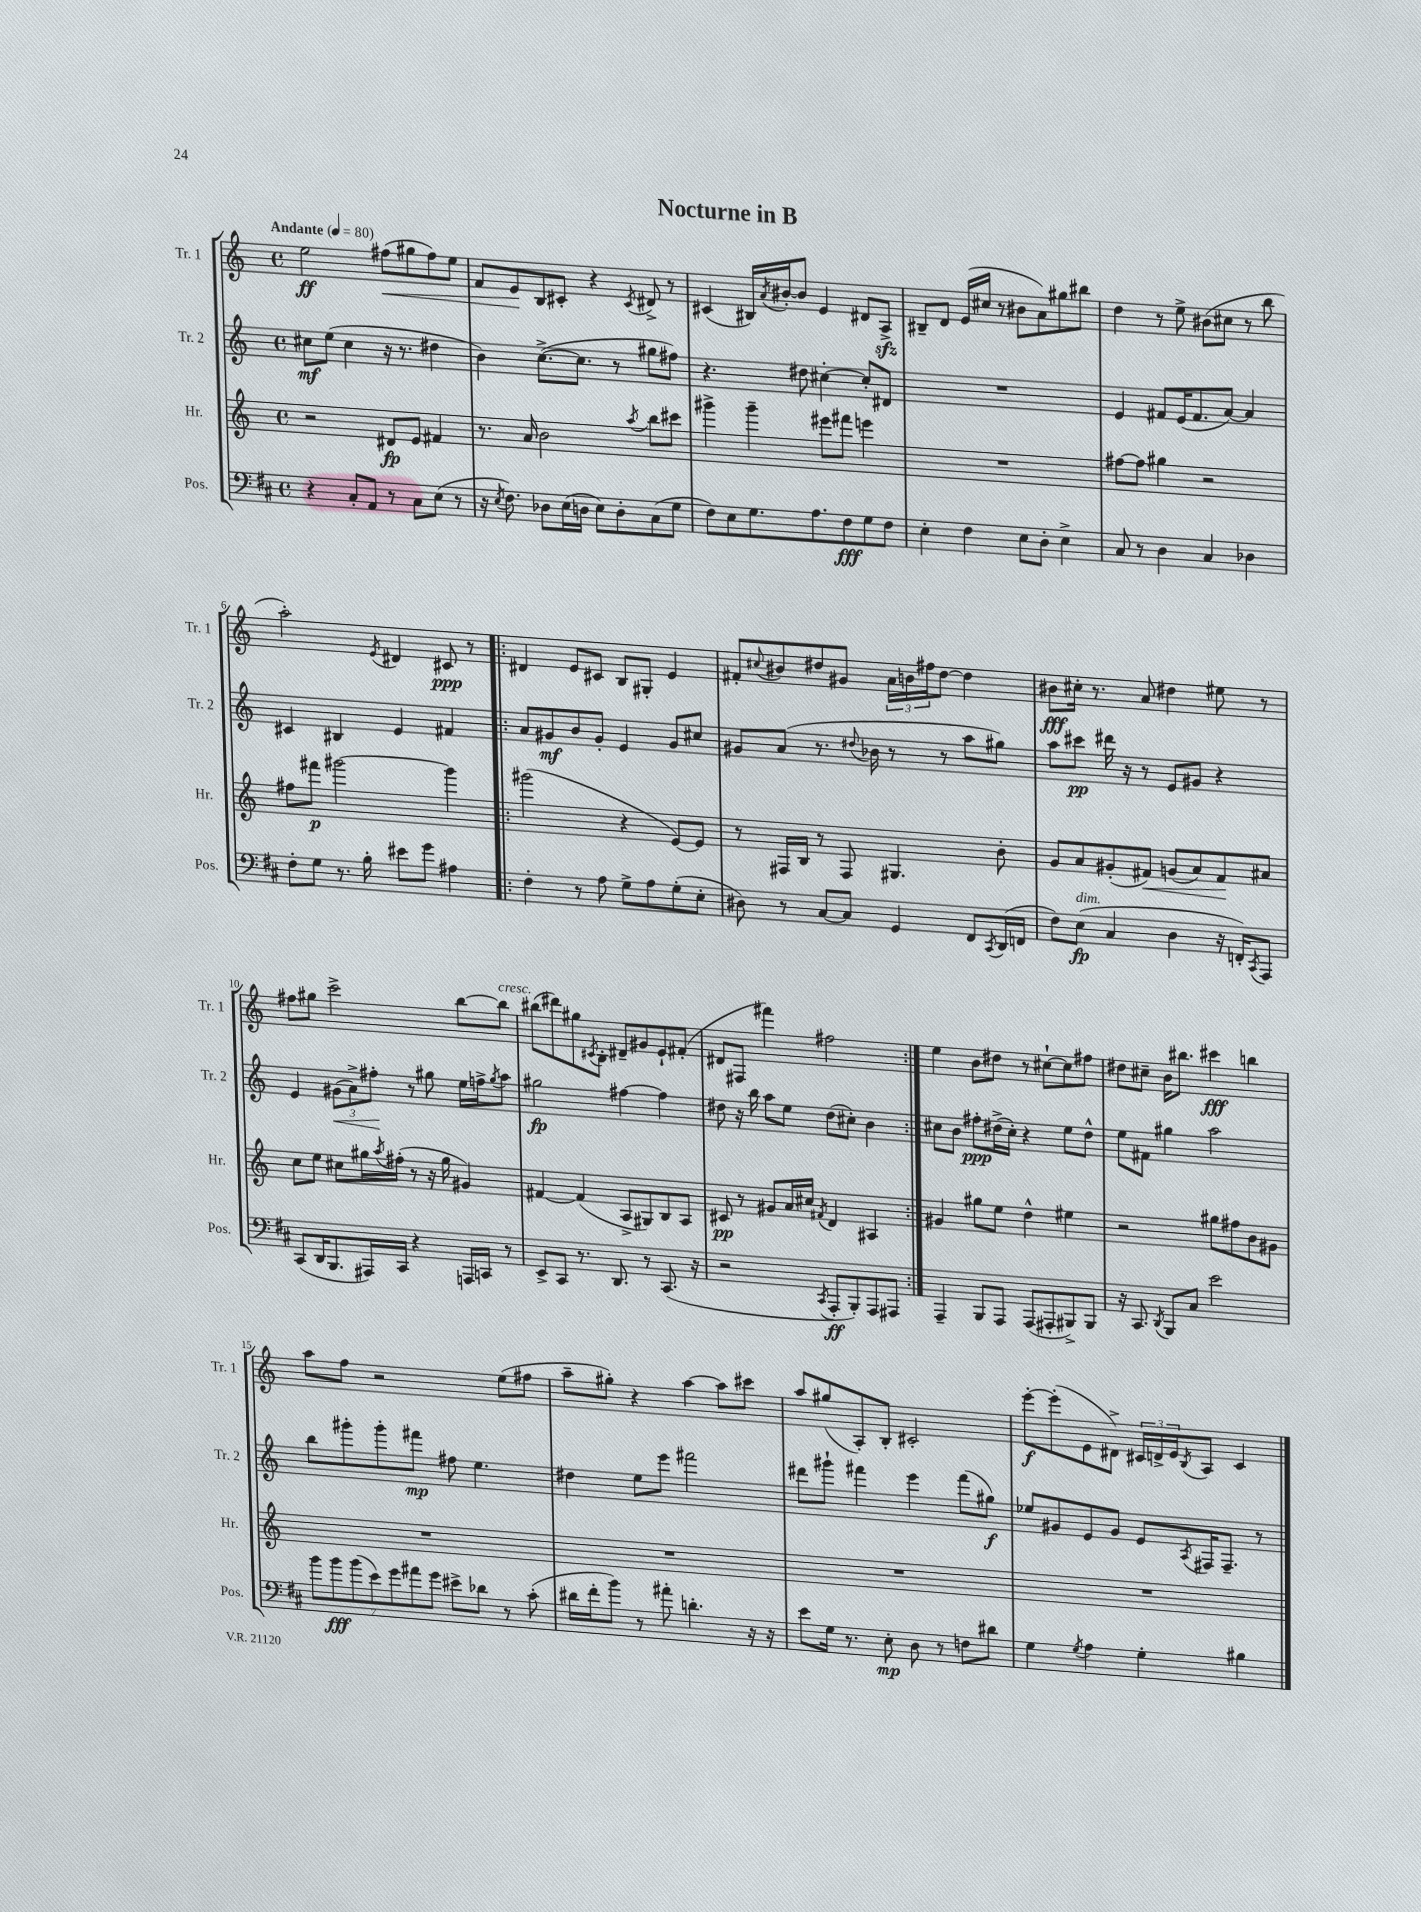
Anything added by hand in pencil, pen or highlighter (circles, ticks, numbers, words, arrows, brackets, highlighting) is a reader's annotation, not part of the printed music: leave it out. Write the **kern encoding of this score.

**kern	**kern	**kern	**kern
*staff4	*staff3	*staff2	*staff1
*clefF4	*clefG2	*clefG2	*clefG2
*k[f#c#]	*k[]	*k[]	*k[]
*M4/4	*M4/4	*M4/4	*M4/4
*met(c)	*met(c)	*met(c)	*met(c)
*MM80	*MM80	*MM80	*MM80
4r	2r	8cc#	2ee
.	.	(8ee	.
8C#'	.	4cc#	.
8AA	.	.	.
8r	8d#	16r	(8ff#
.	.	8.r	.
8C#	8e	.	8gg#
(8E	4f#	4dd#	8ff#)
8r	.	.	8ee
=	=	=	=
16r	8.r	4b)	8f
8qE	.	.	.
8.F#)	.	.	.
.	.	.	8e
.	16a	.	.
8D-	2b	([8.cc^	8B
(16E	.	.	8c#'
16D	.	8.cc]	.
8E)	.	.	4r
8D'	.	8r	.
.	8qaa	.	8qc#
(8C#	8bb	8gg#	8d#^
8G	8ccc#	8ff#)	8r
=	=	=	=
8F#)	4ggg#^	4.r	(4c#
8E	.	.	.
8.G	4ggg#~	.	16B#)
.	.	.	8qa
.	.	.	[16b#'
.	.	8dd#	8b#]
8.A	.	.	.
.	8eee#	[4cc#'	4e
8F#	8fff#	.	.
8G	4eee	8cc#']	8d#
8F#	.	8d#	8A^
=	=	=	=
4E'	1r	1r	8B#~
.	.	.	8d
4F#	.	.	(16e
.	.	.	16cc#
.	.	.	8r
8E	.	.	8b#
8D'	.	.	8a)
4E^	.	.	8gg#
.	.	.	8bb#
=	=	=	=
8C#	[8ff#	4e	4dd
8r	8ff#]	.	.
4D	4gg#	8f#	8r
.	.	(16e	8ee^
.	.	8.f#	.
4C#	2r	.	(8b#
.	.	[8a)	8cc#
4D-	.	4a]	8r
.	.	.	8bb
=	=	=	=
8F#'	8ff#	4c#	2aa')
8G	8fff#	.	.
8.r	[2ggg#	4B#	.
16B'	.	.	.
.	.	.	8qe
8e#	.	4e	4d#
8g	.	.	.
4A#	4ggg#]	4f#	8c#
.	.	.	8r
=!|:	=!|:	=!|:	=!|:
4F#'	(2ggg#	8a	4d#
.	.	8g#	.
8r	.	8b	8e
8A	.	8g#'	8c#
8G^	4r	4e	8B
8A	.	.	8G#'
(8G'	[8e)	8g#	4e
8E'	8e]	8cc#	.
=	=	=	=
8D#)	8r	8g#	8f#'
.	.	.	8qqcc#
8r	16F#	(8a	8b#
.	16B	.	.
[8C#	8r	8.r	8dd#
8C#]	8F#	.	8g#
.	.	8qqdd#	.
.	.	16b-	.
4GG	4.G#	8r	24a
.	.	.	24b
.	.	.	24ff#
.	.	8r	[8dd#
8FF#	.	8aa	4dd#]
8qCC#	.	.	.
(16DD	8b'	8gg#)	.
16FF	.	.	.
=	=	=	=
8F#)	8g	8aa	8b#
(8E	8a	8ccc#	16cc#'
.	.	.	8.r
4C#	(8g#'	16ddd#	.
.	.	16r	.
.	8f#)	8r	8a
4D	(8g	8e	4dd#
.	8a)	8g#	.
16r	8f#	4r	8ee#
16FF')	.	.	.
8qCC#	.	.	.
8AAA	8a#	.	8r
=	=	=	=
(8CC#	8cc	4e	8ff#
16DD	8ee	.	8gg#
8.BBB	.	.	.
.	8cc#	(12g#	2ccc^
.	.	12a^)	.
16AAA#)	16gg#	.	.
.	.	12ff#'	.
.	8qaa	.	.
16CC#	(16ff#'	.	.
4r	8r	8r	.
.	16r	8gg#	.
.	16gg#	.	.
16AAA	4g#)	16ee	[8bb
16CC	.	16ff^	.
.	.	8qgg#	.
8r	.	8aa	8bb]
=	=	=	=
8EE^	[4f#	2gg#	(8bb#
8CC#	.	.	8ddd#)
8.r	(4f#]	.	8gg#
.	.	.	8qc#
.	.	.	8B'
8.DD	.	.	.
.	8A^	[4ff#	8d#~
8r	8G#)	.	8g#
(8.CC#	8B	4ff#]	8e`
.	8A	.	(8f#'
16r	.	.	.
=	=	=	=
2r	8c#	8dd#	8d#
.	8r	16r	8F#
.	.	16bb	.
.	8g#	8aa	4fff#)
.	16a	8ee	.
.	16cc#	.	.
8qCC#	8qf#	.	.
8AAA'	4d	(8dd#	2ff#
8BBB')	.	8cc#')	.
8AAA	4A#	4b	.
8AAA#	.	.	.
=:|!	=:|!	=:|!	=:|!
4AAA~	4g#	8cc#	4ee
.	.	8b	.
8BBB	8gg#	8ff#'	8b
8AAA	8ee	(16dd#^	8dd#
.	.	16cc#')	.
(8AAA	4dd^^	4r	8r
8AAA#'	.	.	[8cc#`
8BBB#^)	4ee#	8ee	8cc#]
8BBB#	.	8dd#^^	8ff#
=	=	=	=
16r	2r	8ee	8dd#
8.CC#	.	.	.
.	.	8f#	8cc#~
8qDD	.	.	.
8BBB	.	4gg#	16b
.	.	.	8.bb#
8C#	.	.	.
2e	8gg#	2aa	4ccc#
.	8ff#	.	.
.	8b	.	4bb
.	8g#	.	.
=	=	=	=
14b	1r	8bb	8aa
14b	.	.	.
.	.	8ggg#'	8ff
(14b	.	.	.
14e)	.	.	.
.	.	8ggg#'	2r
14g	.	.	.
14a#	.	.	.
.	.	8fff#	.
14g	.	.	.
8e#^	.	8ff#	.
8d-	.	4.ee	.
8r	.	.	(8ee
(8c#'	.	.	8ff#
=	=	=	=
16d#	1r	4dd#	8aa~
16f#'	.	.	.
8b)	.	.	8gg#')
8r	.	8ee	4r
8a#'	.	8eee	.
4.d'	.	2fff#	[4aa
.	.	.	8aa]
16r	.	.	8ccc#
16r	.	.	.
=	=	=	=
8e	1r	8ddd#	8aa
16G	.	8ggg#`	(8gg#
8.r	.	.	.
.	.	4fff#	8A')
8E'	.	.	8B'
8D	.	4eee	2c#'
8r	.	.	.
8F	.	(8fff#	.
8d#	.	8gg#)	.
=	=	=	=
4G	1r	8ee-	[8eee'
.	.	8g#	(8eee']
8qG	.	.	.
4A	.	8e	8e
.	.	8g#	8d#^)
4G'	.	8e	24c#
.	.	.	24d^
.	.	.	24e
.	.	8qA	8qB
.	.	16F#	8A
.	.	8.F#~	.
4B#	.	.	4c#
.	.	8r	.
==	==	==	==
*-	*-	*-	*-
